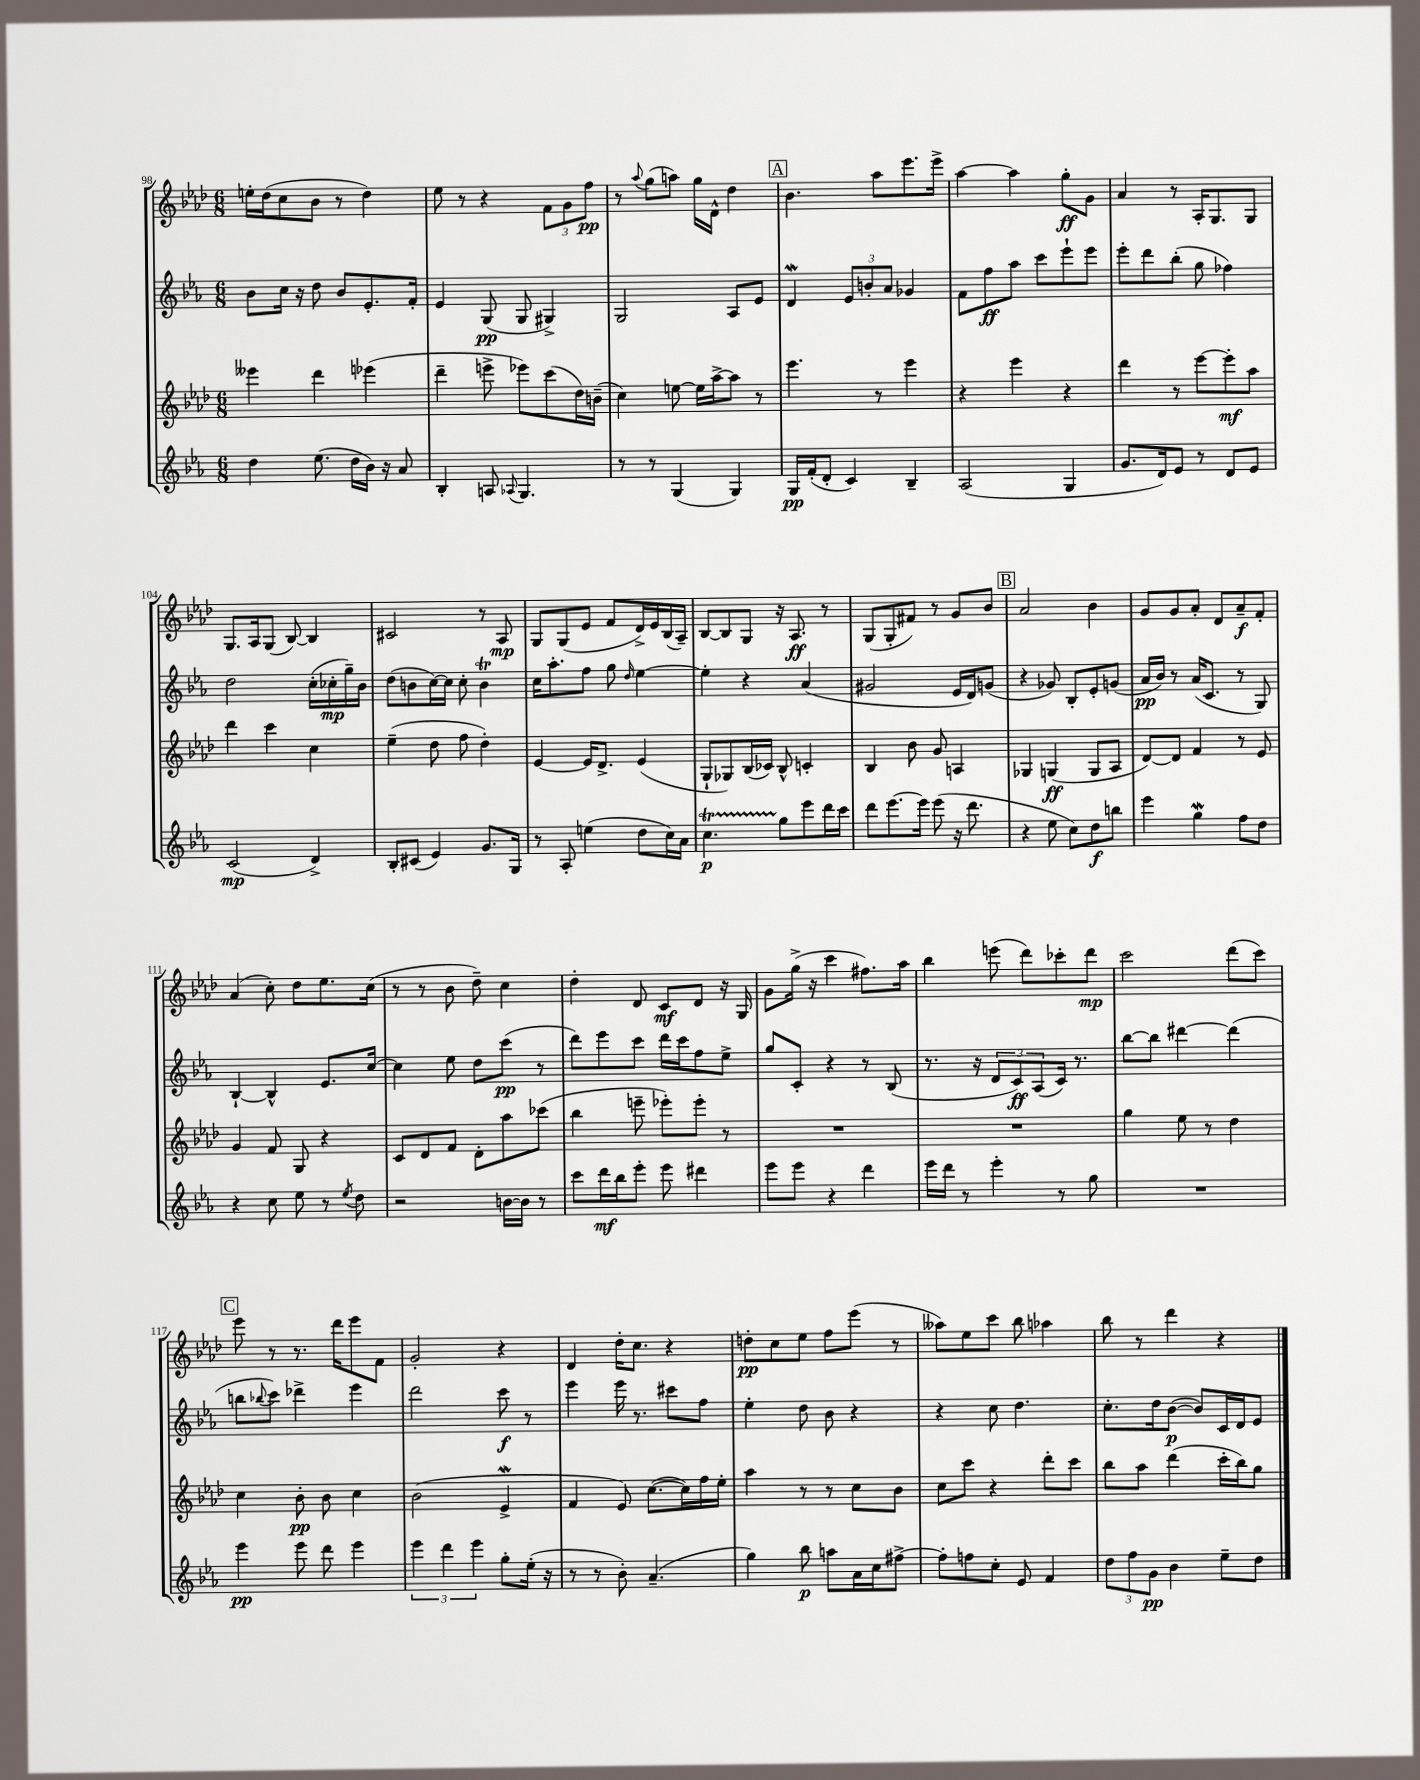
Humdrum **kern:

**kern	**kern	**kern	**kern
*staff4	*staff3	*staff2	*staff1
*clefG2	*clefG2	*clefG2	*clefG2
*k[b-e-a-]	*k[b-e-a-d-]	*k[b-e-a-]	*k[b-e-a-d-]
*M6/8	*M6/8	*M6/8	*M6/8
4dd	4eee--	8b-	16ee'
.	.	.	(16dd-
.	.	16cc	8cc
.	.	16r	.
(8.ee-	4ddd-	8dd	8b-
.	.	8b-	8r
16dd	.	.	.
16b-)	(4eee-	8.e-'	4dd-)
16r	.	.	.
8a-	.	.	.
.	.	16f'	.
=	=	=	=
4B-'	4ddd-~	4e-	8ee-
.	.	.	8r
8A	8eee^	(8G	4r
8qqA-	.	.	.
4.G	8eee-)	8G	.
.	(8ccc	4G#^)	12f
.	.	.	12g
.	16dd-)	.	.
.	.	.	12ff
.	(16b~	.	.
=	=	=	=
8r	4cc)	2G	8r
.	.	.	8qqaa-
8r	.	.	(8gg
(4G	[8ee	.	8aa)
.	16ee]	.	16gg
.	[16aa-^	.	16d-^^
4G)	8aa-]	8A-	4dd-
.	8r	8e-	.
=	=	=	=
16G	4.eee-	4d	4.b-
(16f'	.	.	.
8d'	.	.	.
4c)	.	12e-	.
.	.	12b'	.
.	8r	.	8aa-
.	.	12a-	.
4B-~	4eee-	4g-	8.eee-
.	.	.	16eee-^
=	=	=	=
(2A-	4r	8f	[4aa-
.	.	8ff	.
.	4eee-	8aa-	4aa-]
.	.	8ccc	.
4G	4r	8eee-`	8gg'
.	.	8eee-	8g
=	=	=	=
8.g	4ddd-	8eee-'	4a-
.	.	8ddd	.
16d)	.	.	.
8e-	8r	(8bb-'	8r
8r	[8eee-	8gg	16A-'
.	.	.	8.G
8d	8eee-']	4ff-)	.
8e-	8aa-	.	8G
=	=	=	=
(2c	4ddd-	2dd	8.G
.	.	.	16A-
.	4ccc	.	(8G
.	.	.	[8B-)
4d^)	4cc	(16cc'	4B-]
.	.	16cc-'	.
.	.	16gg~)	.
.	.	16b-	.
=	=	=	=
8B-'	(4ee-~	(8dd	2c#
(8c#	.	8b	.
4e-)	8dd-	[16cc)	.
.	.	16cc]	.
.	8ff	8cc'	.
8.g	4dd-')	4b	8r
.	.	.	8A-
16G	.	.	.
=	=	=	=
8r	[4e-	16cc	8G
.	.	8.aa-'	.
8A-'	.	.	(8G
(4ee	16e-]	8ff	8e-
.	8.d-^	.	.
.	.	8gg	8f
.	.	16qqdd	.
8dd	(4e-	[4ee-	16d-^)
.	.	.	16e-
16cc)	.	.	(16B-
16a-	.	.	16A-~)
=	=	=	=
4.cc	8G`	4ee-']	[8B-
.	8G-)	.	8B-]
.	(16B-	4r	8G
.	16c-)	.	.
8gg	8B-^^	.	16r
.	.	.	8.A-
8eee-	4c'	(4a-	.
16ddd	.	.	8r
16ccc	.	.	.
=	=	=	=
8ddd	4B-	2g#	(8G
[8.eee-	.	.	8G'
.	8b-	.	8f#)
16eee-]	.	.	.
(8eee-	8g	.	8r
16r	4A	16e-	8g
8.ddd	.	16d)	.
.	.	(8g	8b-
=	=	=	=
4r	4G-	4r	2a-
8ee-	(4G	8g-)	.
8cc)	.	8B-'	.
8dd	8G	8e-'	4b-
8bb	8A-	(8g	.
=	=	=	=
4eee-	[8d-)	16a-	8g
.	.	16b-)	.
.	8d-]	8r	8g
4gg	4f	(16a-	8a-'
.	.	8.c	.
.	.	.	8d-
8ff	8r	8r	8a-~
8dd	8e-	8G)	8f'
=	=	=	=
4r	4g	[4B-`	(4a-
8cc	8f	4B-^^]	8cc')
8ee-	8G	.	8dd-
8r	4r	8.e-	8.ee-
8qee-	.	.	.
8dd	.	.	.
.	.	[16cc	(16cc
=	=	=	=
2r	8c	4cc]	8r
.	8d-	.	8r
.	8f	8ee-	8b-
.	8d-'	8dd	8dd-~)
[16b	8aa-	(8ccc	4cc
16b]	.	.	.
8r	(8ccc-	8r	.
=	=	=	=
8ccc	4bb-	8ddd)	4dd-'
16ddd	.	8eee-	.
16bb-	.	.	.
8eee-'	8eee~	8ccc	8d-
8eee-	8eee-')	16ddd	8c
.	.	16ccc	.
4ddd#	8eee-'	8ff	8d-
.	8r	8ee-^	16r
.	.	.	16G
=	=	=	=
8eee-	2.r	8gg	8g
8eee-	.	8c'	(16gg^
.	.	.	16r
4r	.	4r	4ccc
4ddd	.	8r	8.ff#)
.	.	(8B-	.
.	.	.	16aa-
=	=	=	=
16eee-	2.r	8.r	4bb-
16ddd	.	.	.
8r	.	.	.
.	.	16r	.
4eee-'	.	12d	(8eee
.	.	12c)	.
.	.	.	8ddd-)
.	.	(12A-	.
8r	.	16c)	8ccc-'
.	.	8.r	.
8gg	.	.	8ddd-
=	=	=	=
2.r	4gg	[8bb-	2ccc
.	.	8bb-]	.
.	8ee-	[4ddd#	.
.	8r	.	.
.	4dd-	(4ddd#]	(8ddd-
.	.	.	8ccc)
=	=	=	=
4eee-	4cc	8bb	8eee-
.	.	8qqbb-	.
.	.	8ccc)	8r
8eee-	8b-'	4ddd-^	8.r
8ddd	8b-	.	.
.	.	.	16ddd-
4eee-	4cc	4eee-	8eee-
.	.	.	8f
=	=	=	=
6eee-	(2b-	2ddd	2g'
6ddd	.	.	.
6eee-	.	.	.
8gg'	4e-^	8ccc	4r
(16ee-'	.	8r	.
16r	.	.	.
=	=	=	=
8r	4f	4eee-	4d-
8r	.	.	.
8b-')	8e-)	16eee-	16dd-'
.	.	8.r	8.cc
(4.a-~	([8.cc	.	.
.	.	8ccc#	4r
.	16cc])	.	.
.	16ff	8ff	.
.	16ee-'	.	.
=	=	=	=
4gg)	4aa-	4ee-'	8dd'
.	.	.	8cc
8bb-	8r	8dd	8ee-
8aa	8r	8b-	8ff
16a-	8cc	4r	(8eee-
16cc	.	.	.
[8ff#^	8b-	.	8r
=	=	=	=
8ff#']	8cc	4r	8aa--)
8ff	8ccc	.	8ee-
8cc'	4r	8cc	8ccc
8e-	.	4.dd	8bb-
4f	8ddd-'	.	4aa-
.	8ccc	.	.
=	=	=	=
12dd	8bb-	8.cc'	8bb-
12ff	.	.	.
.	8aa-	.	8r
12g	.	.	.
.	.	16dd	.
4b-	(4ddd-	([8b-	4ddd-
.	.	8b-])	.
8ee-~	16ccc'	16c	4r
.	16bb-)	16d	.
8dd	8gg	8e-	.
==	==	==	==
*-	*-	*-	*-
